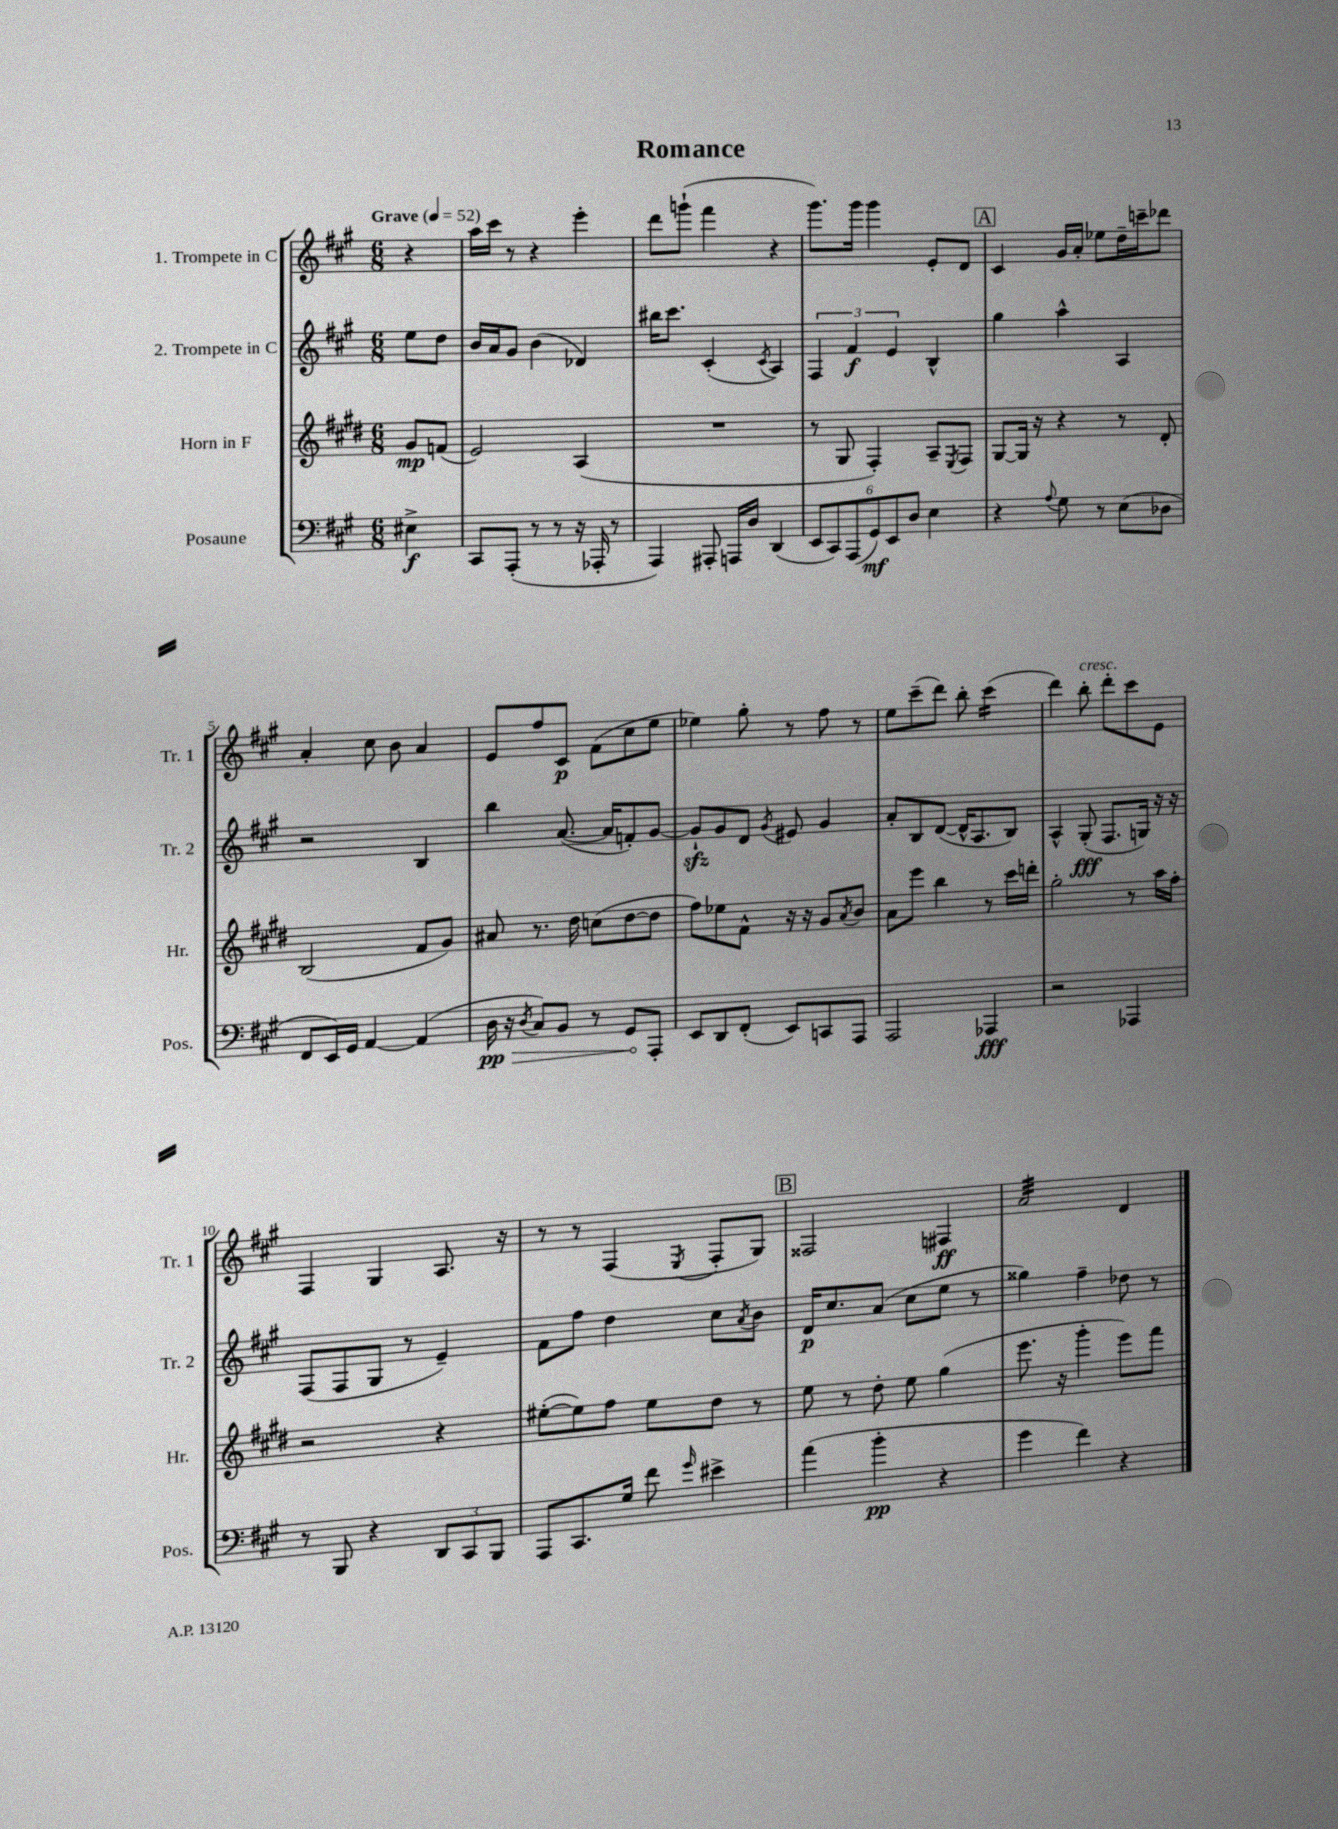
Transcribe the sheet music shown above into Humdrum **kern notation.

**kern	**kern	**kern	**kern
*staff4	*staff3	*staff2	*staff1
*clefF4	*clefG2	*clefG2	*clefG2
*k[f#c#g#]	*k[f#c#g#d#]	*k[f#c#g#]	*k[f#c#g#]
*M6/8	*M6/8	*M6/8	*M6/8
*MM52	*MM52	*MM52	*MM52
4E#^	8g#	8ee	4r
.	(8f	8dd	.
=	=	=	=
8CC#	2e)	16b	16aa
.	.	16a	16ccc#
(8AAA'	.	8g#	8r
8r	.	(4b	4r
8r	.	.	.
16r	(4A	4d-)	4eee'
16AAA-'	.	.	.
8r	.	.	.
=	=	=	=
4AAA)	2.r	16bb#	8ddd
.	.	8.ccc#	.
.	.	.	(8ggg`
8AAA#'	.	(4c#'	4fff#
16AAA	.	.	.
16D	.	.	.
.	.	8qc#	.
(4DD	.	4A)	4r
=	=	=	=
12EE	8r	6F#	8.ggg#)
12CC#)	.	.	.
.	8G#	.	.
(12AAA	.	6f#	.
.	.	.	16ggg#
12GG#)	4F#')	.	4ggg#
12EE	.	6e	.
12D	.	.	.
4E	8A~	4B^^	8e'
.	8qE	.	.
.	8F#	.	8d
=	=	=	=
4r	[8G#	4gg#	4c#
.	16G#]	.	.
.	16r	.	.
8qqA	.	.	.
8G#	4r	4aa^^	16g#
.	.	.	16a'
8r	.	.	8ee-
(8E	8r	4A	16dd~
.	.	.	16ccc~
8D-	8d#'	.	8ddd-
=	=	=	=
8FF#	(2B	2r	4a'
16EE)	.	.	.
16GG#	.	.	.
[4AA	.	.	8cc#
.	.	.	8b
(4AA]	8f#	4B	4a
.	8g#)	.	.
=	=	=	=
16D	8a#	4bb	8e
16r	.	.	.
8qD	.	.	.
8C#)	8.r	.	8ff#
8BB	.	([8.a	8c#
.	16dd#	.	.
8r	(8cc	.	(8f#
.	.	16a]	.
8GG#	[8dd#	8f')	8cc#
8AAA'	8dd#]	[8g#	8ee
=	=	=	=
8EE	8ff#)	8g#`]	4ee-)
8DD	8ee-	8g#	.
(8FF#'	8f#^^	8d	8gg#'
.	.	8qg#	.
8EE)	16r	8e#	8r
.	16r	.	.
8CC	8g#	4g#	8ff#
.	8qa	.	.
8AAA	8b	.	8r
=	=	=	=
2AAA	8a	8a'	8ee
.	8eee	8B	(8ccc#~
.	4bb	([8d	8ddd)
.	.	16d^^]	8bb'
.	.	8.A	.
4AAA-	8r	.	(4ccc#
.	16ccc#	8B)	.
.	16ddd'	.	.
=	=	=	=
2r	2gg#'	4A^^	4ddd)
.	.	(8G#'	8bb'
.	.	8.F#	8ddd'
4AAA-	8r	.	8ccc#
.	.	16G)	.
.	16aa	16r	8e
.	16ff#'	16r	.
=	=	=	=
8r	2r	(8F#	4F#
8BBB	.	8F#	.
4r	.	8G#	4G#
.	.	8r	.
12DD	4r	4e~)	8.A
12CC#	.	.	.
12BBB	.	.	.
.	.	.	16r
=	=	=	=
8AAA	([8ee#'	8f#	8r
8.CC#	8ee#])	8ff#	8r
.	8ff#	4dd	(4F#
16G#	.	.	.
8f#	8ee#	.	.
16qqg#	.	.	8qE
4e#^	8dd#	8cc#	8F#'
.	.	8qa	.
.	8r	8b	8G#)
=	=	=	=
(4a	8ee	16d	2F##
.	.	8.cc#	.
.	8r	.	.
4b'	8dd#'	(8a	.
.	8ee	8cc#	.
4r	(4gg#	8ee	4F#
.	.	8r	.
=	=	=	=
4g#	8.eee	4gg##)	2a
.	16r	.	.
4f#)	4ggg#'	4ff#~	.
4r	8eee)	8dd-	4d
.	8fff#	8r	.
==	==	==	==
*-	*-	*-	*-
